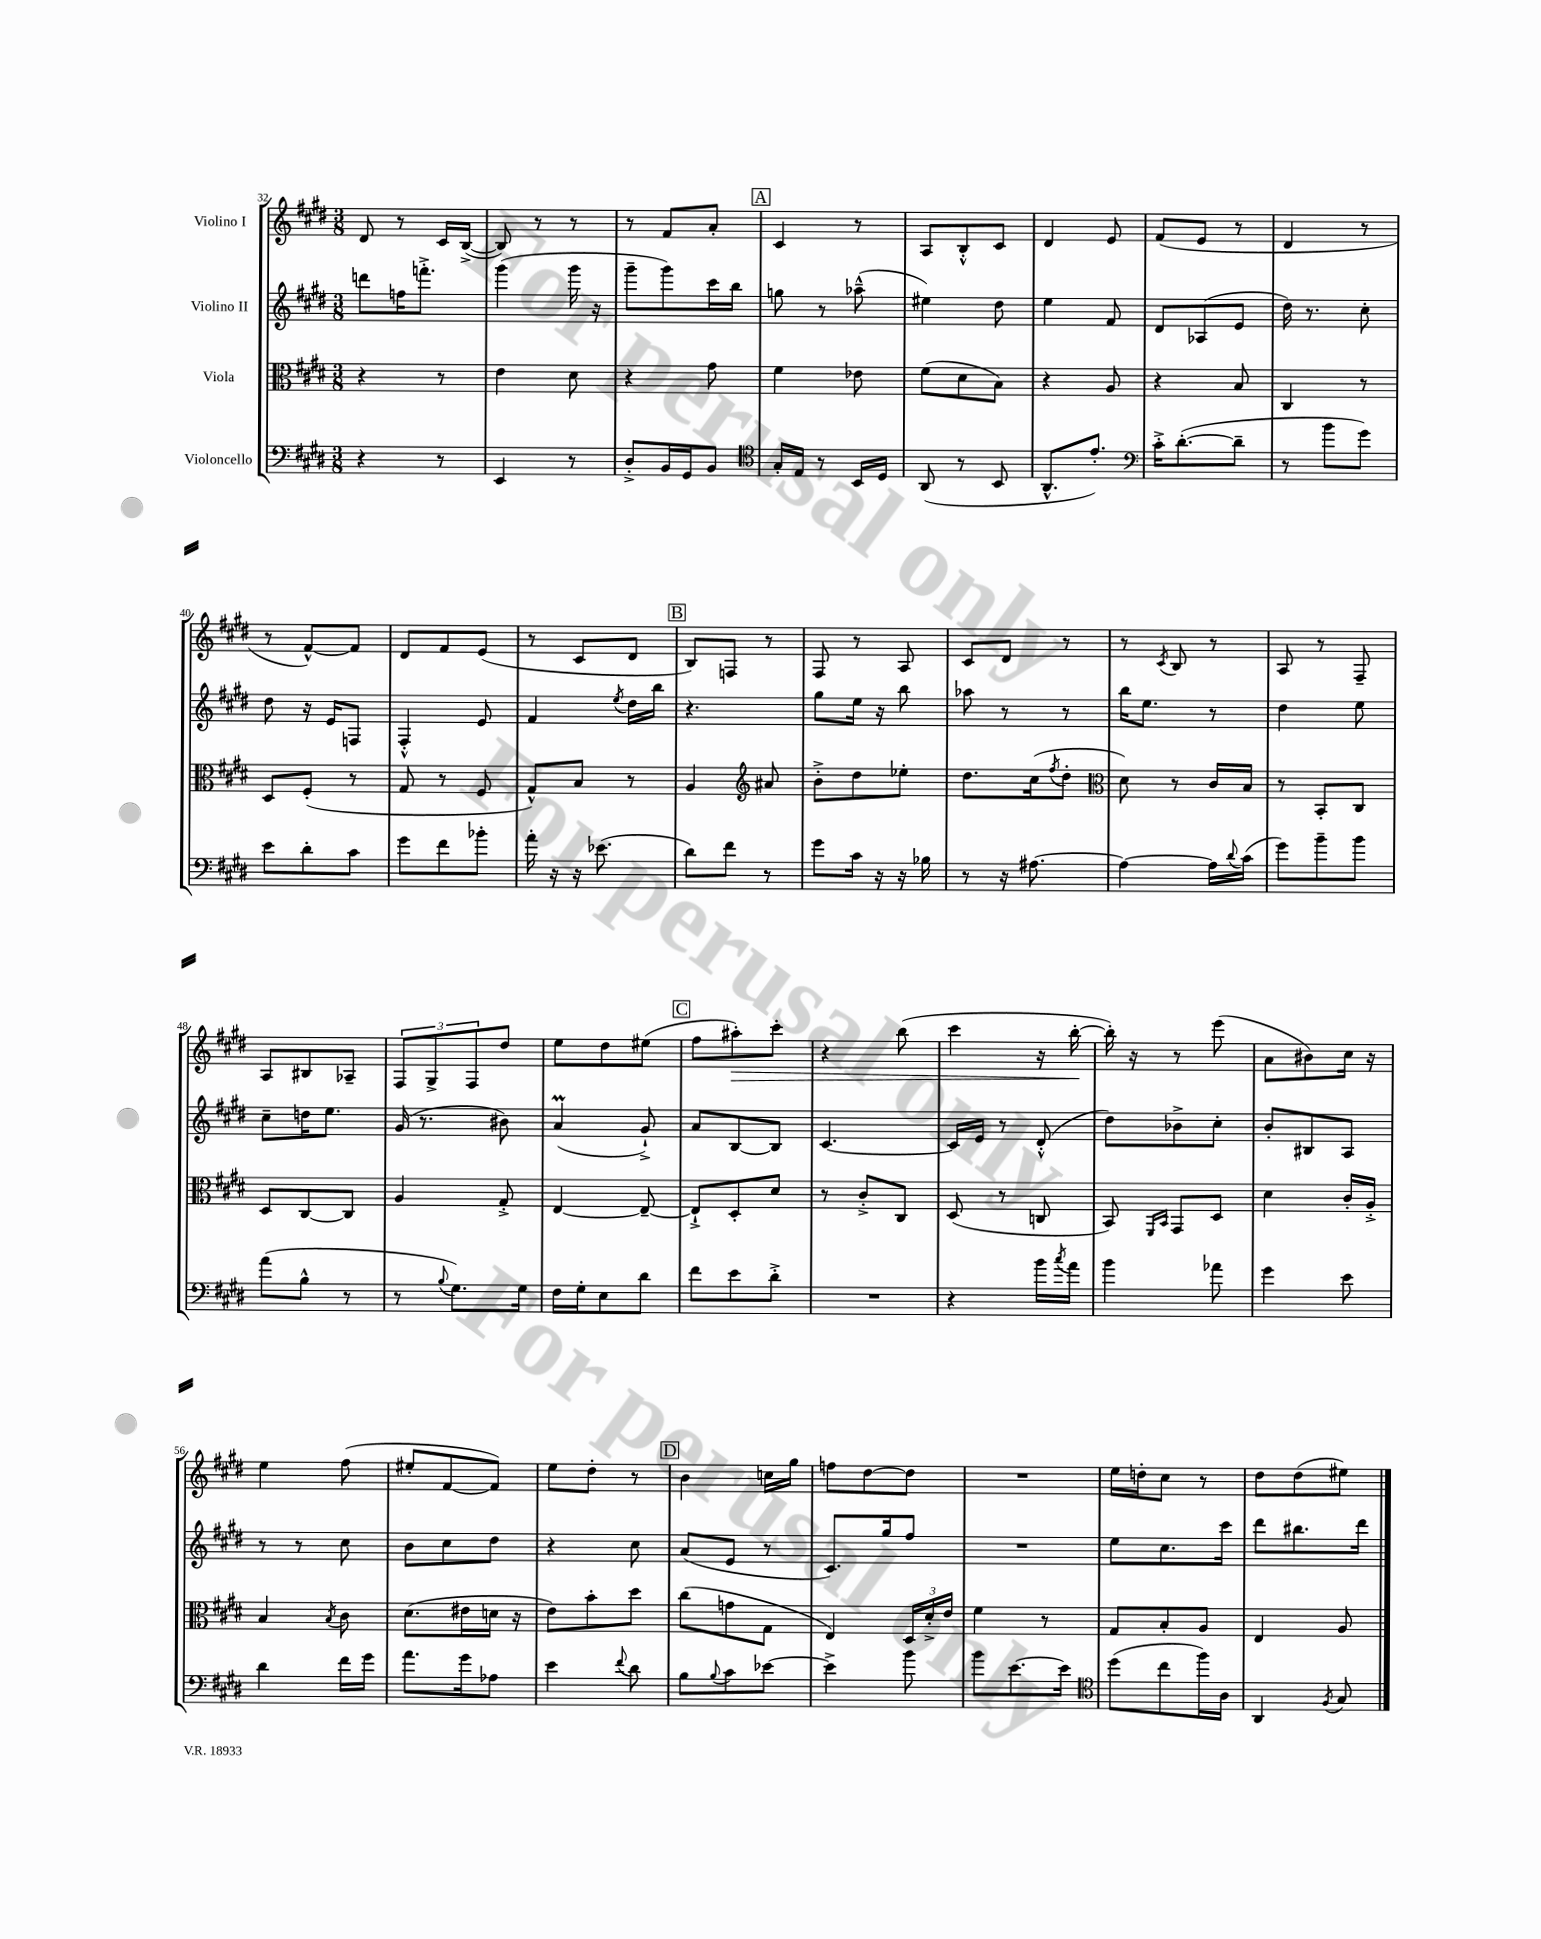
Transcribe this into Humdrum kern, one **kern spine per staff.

**kern	**kern	**kern	**kern
*staff4	*staff3	*staff2	*staff1
*clefF4	*clefC3	*clefG2	*clefG2
*k[f#c#g#d#]	*k[f#c#g#d#]	*k[f#c#g#d#]	*k[f#c#g#d#]
*M3/8	*M3/8	*M3/8	*M3/8
4r	4r	8ddd	8d#
.	.	16ff	8r
.	.	8.fff'^	.
8r	8r	.	16c#
.	.	.	([16B^
=	=	=	=
4EE	4e	(4ggg#	8B])
.	.	.	8r
8r	8d#	16ggg#	8r
.	.	16r	.
=	=	=	=
8D#'^	4r	8ggg#~	8r
16BB	.	8ggg#)	8f#
16GG#	.	.	.
8BB	8g#	16ccc#	8a'
.	.	16bb	.
=	=	=	=
*clefC4	*	*	*
16G#'	4f#	8gg	4c#
16E	.	.	.
8r	.	8r	.
16BB	8e-	(8aa-~^^	8r
16D#	.	.	.
=	=	=	=
(8AA	(8f#	4ee#)	8A
8r	8d#	.	8B'^^
8BB	8B)	8dd#	8c#
=	=	=	=
8.AA^^	4r	4ee	4d#
8.e')	.	.	.
.	8A	8f#	8e
=	=	=	=
*clefF4	*	*	*
16c#'^	4r	8d#	(8f#
([8.d#'	.	.	.
.	.	(8A-	8e
8d#~]	8B	8e	8r
=	=	=	=
8r	4C#	16dd#)	4d#
.	.	8.r	.
8b	.	.	.
8g#)	8r	8cc#'	8r
=	=	=	=
8e	8D#	8dd#	8r
8d#'	(8F#'	16r	[8f#^^)
.	.	16e	.
8c#	8r	8F	8f#]
=	=	=	=
8g#	8G#	4F#'^^	8d#
8f#	8r	.	8f#
8b-'	8F#	8e	(8e
=	=	=	=
16a'	8G#^^)	4f#	8r
16r	.	.	.
16r	8B	.	8c#
(8.e-	.	.	.
.	.	8qee	.
.	8r	16dd#	8d#
.	.	16bb	.
=	=	=	=
8d#)	4A	4.r	8B)
8f#	.	.	8F
*	*clefG2	*	*
8r	8a#	.	8r
=	=	=	=
8g#	8b'^	8gg#	8F#
16c#	8dd#	16ee	8r
16r	.	16r	.
16r	8ee-'	8bb	8A
16B-	.	.	.
=	=	=	=
8r	8.dd#	8aa-	8c#
16r	.	8r	8d#
[8.A#	(16cc#	.	.
.	8qff#	.	.
.	8dd#'	8r	8r
=	=	=	=
*	*clefC3	*	*
4A#_	8d#)	16bb	8r
.	.	8.ee	.
.	.	.	8qc#
.	8r	.	8B
16A#]	16c#	8r	8r
8qqd#	.	.	.
(16c#	16B	.	.
=	=	=	=
8g#)	8r	4dd#	8A
8b~	8BB'	.	8r
8b	8C#	8ee	8F#~
=	=	=	=
(8a	8D#	8cc#~	8A
8B^^	[8C#	16dd	8B#
.	.	8.ee	.
8r	8C#]	.	8A-~
=	=	=	=
8r	4A	(16g#	12F#
.	.	8.r	.
.	.	.	12G#^
8qqB	.	.	.
8.G#)	.	.	.
.	.	.	12F#
.	8G#'^	8b#)	8dd#
16G#	.	.	.
=	=	=	=
16F#	[4E	(4a	8ee
16G#'	.	.	.
8E	.	.	8dd#
8d#	8E~_	8g#`^)	(8ee#
=	=	=	=
8f#	8E`^]	8a	8ff#
8e	8D#'	[8B	8aa#')
8d#'^	8d#	8B]	8ccc#'
=	=	=	=
4.r	8r	[4.c#	4r
.	8c#'^	.	.
.	8C#	.	(8bb
=	=	=	=
4r	(8D#	16c#]	4ccc#
.	.	16e	.
.	8r	8r	.
16b	8C	(8d#'^^	16r
8qcc#	.	.	.
16a	.	.	[16bb'
=	=	=	=
4b	8BB)	8dd#)	16bb'])
.	.	.	16r
.	16qqFF#	.	.
.	16qqBB	.	.
.	8GG#	8b-^	8r
8a-	8D#	8cc#'	(8eee
=	=	=	=
4g#	4d#	8b'	8a
.	.	8B#	8b#)
8e	16c#'	8A	16cc#
.	16A'^	.	16r
=	=	=	=
4d#	4B	8r	4ee
.	.	8r	.
.	8qB	.	.
16f#	8c#	8cc#	(8ff#
16g#	.	.	.
=	=	=	=
8.a	(8.d#	8b	8ee#'
.	.	8cc#	[8f#
16g#	16e#	.	.
8A-	16d	8dd#	8f#])
.	16r	.	.
=	=	=	=
4e	8e)	4r	8ee
.	8b'	.	8dd#'
8qqf#	.	.	.
8d#	8dd#	8cc#	8r
=	=	=	=
8B	(8cc#	(8a	4b
8qqB	.	.	.
8c#	8g	8e	.
[8e-	8G#	8r	16cc
.	.	.	16gg#
=	=	=	=
4e-^]	4E)	8.c#)	8ff
.	.	.	[8dd#
.	.	16gg#	.
8b	24D#	8ff#	8dd#]
.	24d#'^	.	.
.	24e	.	.
=	=	=	=
8b	4f#	4.r	4.r
[8.e	.	.	.
.	8r	.	.
16e]	.	.	.
=	=	=	=
*clefC4	*	*	*
(8dd#	8G#	8ee	16ee
.	.	.	16dd'
8cc#	8B'	8.cc#	8cc#
16ff#)	8A	.	8r
16A	.	16ccc#	.
=	=	=	=
4AA	4E	8ddd#	8dd#
.	.	8.bb#	(8dd#
8qF#	.	.	.
8G#	8A	.	8ee#)
.	.	16ddd#	.
==	==	==	==
*-	*-	*-	*-
